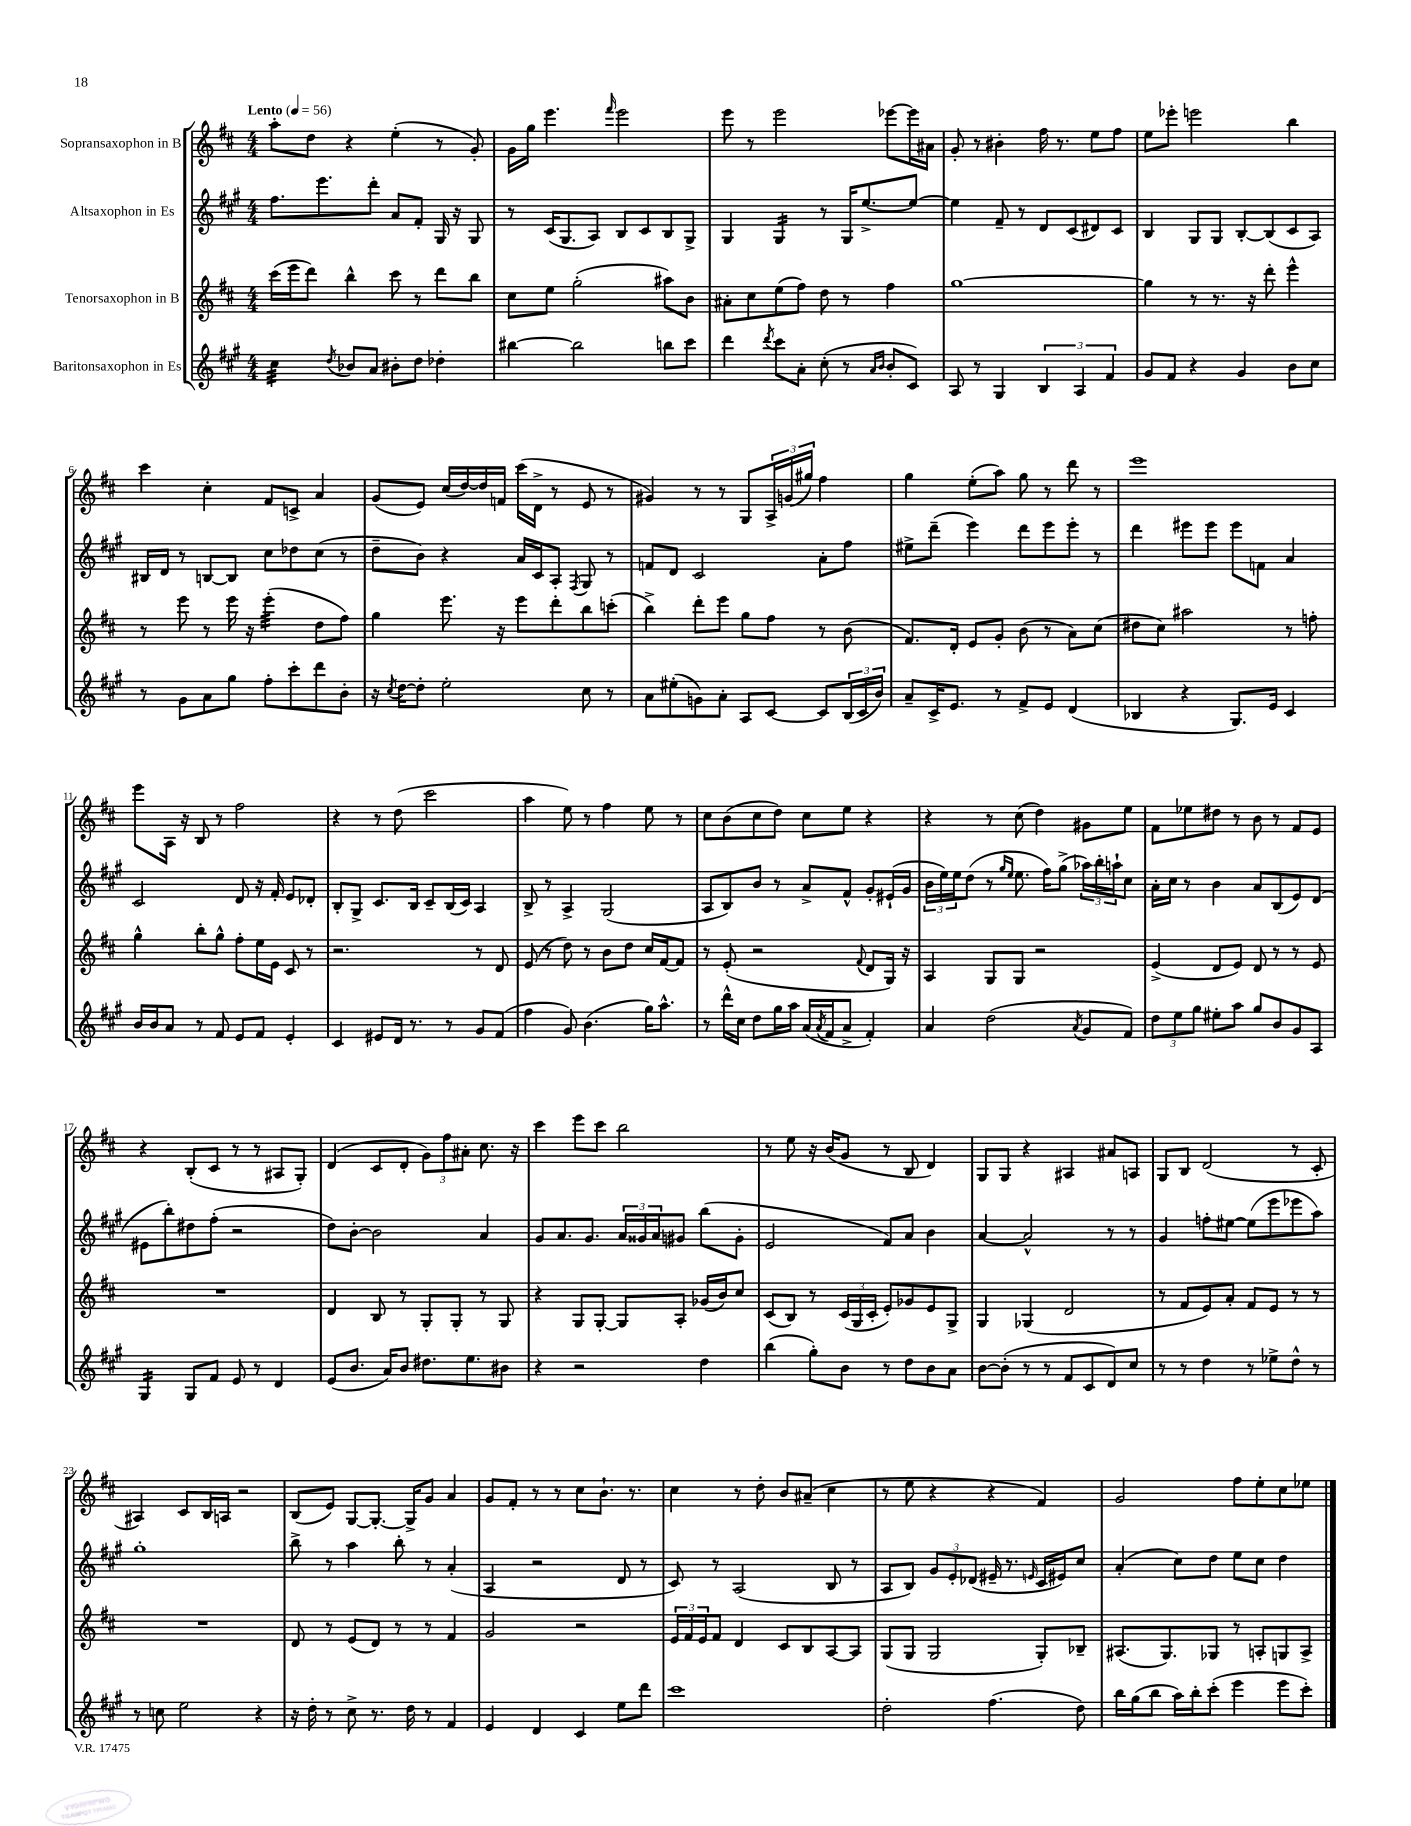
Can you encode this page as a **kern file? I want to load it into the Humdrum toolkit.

**kern	**kern	**kern	**kern
*staff4	*staff3	*staff2	*staff1
*clefG2	*clefG2	*clefG2	*clefG2
*k[f#c#g#]	*k[f#c#]	*k[f#c#g#]	*k[f#c#]
*M4/4	*M4/4	*M4/4	*M4/4
*MM56	*MM56	*MM56	*MM56
4cc#\	(16ccc#\LL	8.ff#\L	8aa'\L
.	16eee\J	.	.
.	8ddd\J)	.	8dd\J
.	.	8.eee\	.
8qdd/	.	.	.
8b-/L	4bb^^\	.	4r
8a/J	.	8ddd'\J	.
8b#'\L	8ccc#\	8a/L	(4ee'\
8dd\J	8r	8f#'/J	.
4dd-'\	8ddd\L	16G#/	8r
.	.	16r	.
.	8bb\J	8G#/	8g'/)
=	=	=	=
[4bb#\	8cc#\L	8r	16g\LL
.	.	.	16gg\JJ
.	8ee\J	(16c#/LK	4.eee\
.	.	8.G#/	.
2bb#\]	(2gg'\	.	.
.	.	8A/J)	.
.	.	.	16qqfff#/
.	.	8B/L	2eee\
.	.	8c#/	.
8bb\L	8aa#\L)	8B/	.
8ccc#\J	8b\J	8G#^/J	.
=	=	=	=
4ddd\	8a#'\L	4G#/	8eee\
.	8cc#\	.	8r
8qddd/	.	.	.
8ccc#\L	(8ee\	4G#/	2eee\
8a'\J	8ff#\J)	.	.
(8cc#'\	8dd\	8r	.
8r	8r	16G#/LK	.
.	.	[8.ee^/	.
16qqa/LL	.	.	.
16qqb/JJ	.	.	.
8b'/L	4ff#\	.	[8eee-\L
8c#/J)	.	8ee/_J	16eee-\]L
.	.	.	16a#\JJ
=	=	=	=
8A/	[1gg	4ee\]	8g'/
8r	.	.	8r
4G#/	.	8f#~/	4b#'\
.	.	8r	.
6B/	.	8d/L	16ff#\
.	.	.	8.r
.	.	(8c#/	.
6A/	.	.	.
.	.	8d#/)	8ee\L
6f#/	.	.	.
.	.	8c#/J	8ff#\J
=	=	=	=
8g#/L	4gg\]	4B/	8ee\L
8f#/J	.	.	8eee-'\J
4r	8r	8G#/L	2eee\
.	8.r	8G#/J	.
4g#/	.	[8B'/L	.
.	16r	.	.
.	8ddd'\	(8B/]	.
8b\L	4eee^^\	8c#/	4bb\
8cc#\J	.	8A/J)	.
=	=	=	=
8r	8r	16B#/LL	4ccc#\
.	.	16d/JJ	.
8g#\L	8eee\	8r	.
8a\	8r	[8B/L	4cc#'\
8gg#\J	16eee\	8B/]J	.
.	16r	.	.
8ff#'\L	(4eee'\	8cc#\L	8f#/L
8ccc#'\	.	8dd-\	8c^/J
8ddd\	8dd\L	(8cc#\J	4a/
8b'\J	8ff#\J)	8r	.
=	=	=	=
16r	4gg\	8dd~\L	(8g/L
8qcc#/	.	.	.
[16dd\LK	.	.	.
8dd'\]J	.	8b\J)	8e/J)
2ee'\	8.eee\	4r	(16cc#/LL
.	.	.	[16dd/)
.	.	.	16dd/]
.	16r	.	16f/JJ
.	8eee\L	16a/LL	(16ccc#\LL
.	.	16c#/J	16d^\JJ
.	8ddd'\	8A'/J	8r
.	.	8qF#/	.
8cc#\	8bb\	8G#/	8e/
8r	(8ccc'\J	8r	8r
=	=	=	=
8a\L	4bb^\)	8f/L	4g#/)
(8ee#'\	.	8d/J	.
8g\)	8ddd'\L	2c#/	8r
8a'\J	8eee\J	.	8r
8A/L	8gg\L	.	8G/L
[8c#/J	8ff#\J	.	24A^/L
.	.	.	(24g/
.	.	.	24gg#/JJ)
8c#/]L	8r	8a'\L	4ff#\
(24B/L	(8b\	8ff#\J	.
24c#/	.	.	.
24b/JJ)	.	.	.
=	=	=	=
8a~/L	8.f#/L)	8ee#^\L	4gg\
16c#^/K	.	(8ddd~\J	.
8.e/J	16d'/Jk	.	.
.	8e/L	4eee\)	(8ee'\L
8r	8g'/J	.	8aa\J)
8f#^/L	(8b\	8ddd\L	8gg\
8e/J	8r	8eee\	8r
(4d/	8a\L)	8eee'\J	8ddd\
.	(8cc#\J	8r	8r
=	=	=	=
4B-/	8dd#\L	4ddd\	1eee
.	8cc#\J)	.	.
4r	2aa#\	8eee#\L	.
.	.	8eee#\J	.
8.G#/L)	.	8eee#\L	.
.	.	8f\J	.
16e/Jk	.	.	.
4c#/	8r	4a/	.
.	8ff'\	.	.
=	=	=	=
16b/LL	4gg^^\	2c#/	8eee\L
16b/J	.	.	.
8a/J	.	.	16A\Jk
.	.	.	16r
8r	8bb'\L	.	8B/
8f#/	8gg^^\J	.	8r
8e/L	8ff#'\L	8d/	2ff#\
8f#/J	16ee\L	16r	.
.	16e\JJ	16f#'/	.
4e'/	8c#/	8e/L	.
.	8r	8d-'/J	.
=	=	=	=
4c#/	2.r	8B'/L	4r
.	.	8G#^/J	.
8e#/L	.	8.c#/L	8r
16d/Jk	.	.	(8dd\
8.r	.	16B/Jk	.
.	.	8c#~/L	2ccc#\
8r	.	(16B/L	.
.	.	16c#/JJ)	.
8g#/L	8r	4A/	.
(8f#/J	8d/	.	.
=	=	=	=
4ff#\	(8e/	8B^/	4aa\
.	8r	8r	.
8g#/)	8dd\)	4A^/	8ee\)
(4.b\	8r	.	8r
.	8b\L	(2G#/	4ff#\
.	8dd\J	.	.
16gg#\LK)	16cc#/LL	.	8ee\
8.aa^^\J	[16f#/J	.	.
.	8f#/]J	.	8r
=	=	=	=
8r	8r	8A/L	8cc#\L
16ddd^^\LL	(8e'/	8B/)	(8b\
16cc#\JJ	.	.	.
8dd\L	2r	8b/J	8cc#\
16gg#\L	.	8r	8dd\J)
16aa\JJ	.	.	.
(16a/LL	.	8a^/L	8cc#\L
8qa/	.	.	.
16f#/J	.	.	.
8a^/J	.	8f#^^/J	8ee\J
.	8qqf#/	.	.
4f#'/)	8d/L	8g#'/L	4r
.	16G/Jk)	(16e#`/L	.
.	16r	16g#/JJ	.
=	=	=	=
4a/	4A/	24b\LL	4r
.	.	24ee\)	.
.	.	24ee\J	.
.	.	(8dd\J	.
(2dd\	8G/L	8r	8r
.	.	16qqgg#/LL	.
.	.	16qqee/JJ	.
.	8G/J	8.ee\	(8cc#\
.	2r	.	4dd\)
.	.	16ff#\LK)	.
.	.	(8gg#^\J	.
8qa/	.	.	.
8g#/L	.	24aa-\LL)	8g#\L
.	.	24bb'\	.
.	.	24aa`\J	.
8f#/J)	.	8cc#\J	8ee\J
=	=	=	=
12dd\L	(4e^/	16a'\LL	8f#\L
.	.	16cc#\JJ	.
12ee\	.	.	.
.	.	8r	8ee-\
12gg#\J	.	.	.
8ee#'\L	8d/L	4b\	8dd#\J
8aa\J	8e/J)	.	8r
8gg#/L	8d/	8a/L	8b\
8b/	8r	(8B/	8r
8g#/	8r	8e/)	8f#/L
8A/J	8e/	(8d/J	8e/J
=	=	=	=
4G#/	1r	8e#\L	4r
.	.	8bb'\)	.
8G#/L	.	8dd#\	(8B'/L
8f#/J	.	(8ff#'\J	8c#/J
8e/	.	2r	8r
8r	.	.	8r
4d/	.	.	8A#/L
.	.	.	8G'/J)
=	=	=	=
(8e/L	4d/	8dd\L)	(4d/
8.b/J	.	[8b'\J	.
.	8B/	2b\]	8c#/L
16a/LK)	.	.	.
8b/J	8r	.	8d'/J
8.dd#\L	8G'/L	.	12g\L)
.	.	.	12ff#\
.	8G'/J	.	.
.	.	.	12a#'\J
8.ee\	.	.	.
.	8r	4a/	8.cc#\
8b#\J	8G/	.	.
.	.	.	16r
=	=	=	=
4r	4r	8g#/L	4ccc#\
.	.	8.a/	.
2r	8G/L	.	8eee\L
.	.	8.g#/J	.
.	[8G'/J	.	8ccc#\J
.	8G/]L	24a/LL	2bb\
.	.	24g##/	.
.	.	24a/J	.
.	8A'/J	8g#/J	.
4dd\	(16g-/LL	(8bb\L	.
.	16b/J)	.	.
.	8cc#/J	8g#'\J	.
=	=	=	=
(4bb\	(8c#/L	2e/	8r
.	8B/J)	.	8ee\
8gg#'\L)	8r	.	16r
.	.	.	(16b/LK
8b\J	(24c#/LL	.	8g/J
.	24G/	.	.
.	24c#'/JJ	.	.
8r	8e'/L)	8f#/L)	8r
8dd\L	8g-/	8a/J	8B/
8b\	8e/	4b\	4d/)
8a\J	8G^/J	.	.
=	=	=	=
[8b\L	4G/	[4a/	8G/L
(8b'\]J	.	.	8G/J
8r	(4G-/	2a^^/]	4r
8r	.	.	.
8f#/L	2d/	.	4A#/
8c#/	.	.	.
8d/)	.	8r	8a#/L
8cc#/J	.	8r	8A/J
=	=	=	=
8r	8r	4g#/	8G/L
8r	8f#/L	.	8B/J
4dd\	8e/)	8ff'\L	(2d/
.	8a'/J	[8ee#\J	.
8r	8f#/L	(8ee#\]L	.
8ee-^\L	8e/J	8eee\	.
8dd^^\J	8r	8eee-\	8r
8r	8r	8aa\J)	8c#'/
=	=	=	=
8r	1r	1gg#'	4A#/)
8cc\	.	.	.
2ee\	.	.	8c#/L
.	.	.	16B/L
.	.	.	16A/JJ
.	.	.	2r
4r	.	.	.
=	=	=	=
16r	8d/	8bb^\	(8B/L
16dd'\	.	.	.
8r	8r	8r	8e/J)
8cc#^\	(8e/L	4aa\	[8G/L
8.r	8d/J)	.	8.G'/_J
.	8r	8bb'\	.
16dd\	.	.	16G^/]LK
8r	8r	8r	8g/J
4f#/	4f#/	(4a'/	4a/
=	=	=	=
4e/	2g/	4A/	8g/L
.	.	.	8f#'/J
4d/	.	2r	8r
.	.	.	8r
4c#/	2r	.	8cc#\L
.	.	.	8.b`\J
8ee\L	.	8d/	.
.	.	.	8.r
8ddd\J	.	8r	.
=	=	=	=
1ccc#	24e/LL	8c#/)	4cc#\
.	24f#/	.	.
.	24e/J	.	.
.	8f#/J	8r	.
.	4d/	(2A/	8r
.	.	.	8dd'\
.	8c#/L	.	8b/L
.	8B/	.	(8a#~/J
.	[8A/	8B/	4cc#\
.	8A/]J	8r	.
=	=	=	=
2dd'\	(8G/L	8A/L	8r
.	8G/J	8B/J)	8ee\
.	2G/	12g#/L	4r
.	.	12e'/	.
.	.	(12d-/J	.
(4.ff#\	.	16e#~/	4r
.	.	8.r	.
.	.	16qqe/	.
.	8G'/L)	16c#/LL	4f#/)
.	.	16e#/J)	.
8dd\)	8B-~/J	8cc#/J	.
=	=	=	=
16bb\LL	(8.A#/L	(4a'/	2g/
(16gg#\J	.	.	.
8bb\J	.	.	.
.	8.G/)	.	.
16aa\LL)	.	8cc#\L)	.
16bb'\J	.	.	.
(8ccc#'\J	8G-/J	8dd\J	.
4eee\	8r	8ee\L	8ff#\L
.	8A'/L	8cc#\J	8ee'\
8eee\L	8G/	4dd\	8cc#\
8ccc#'\J)	8A^/J	.	8ee-\J
==	==	==	==
*-	*-	*-	*-
